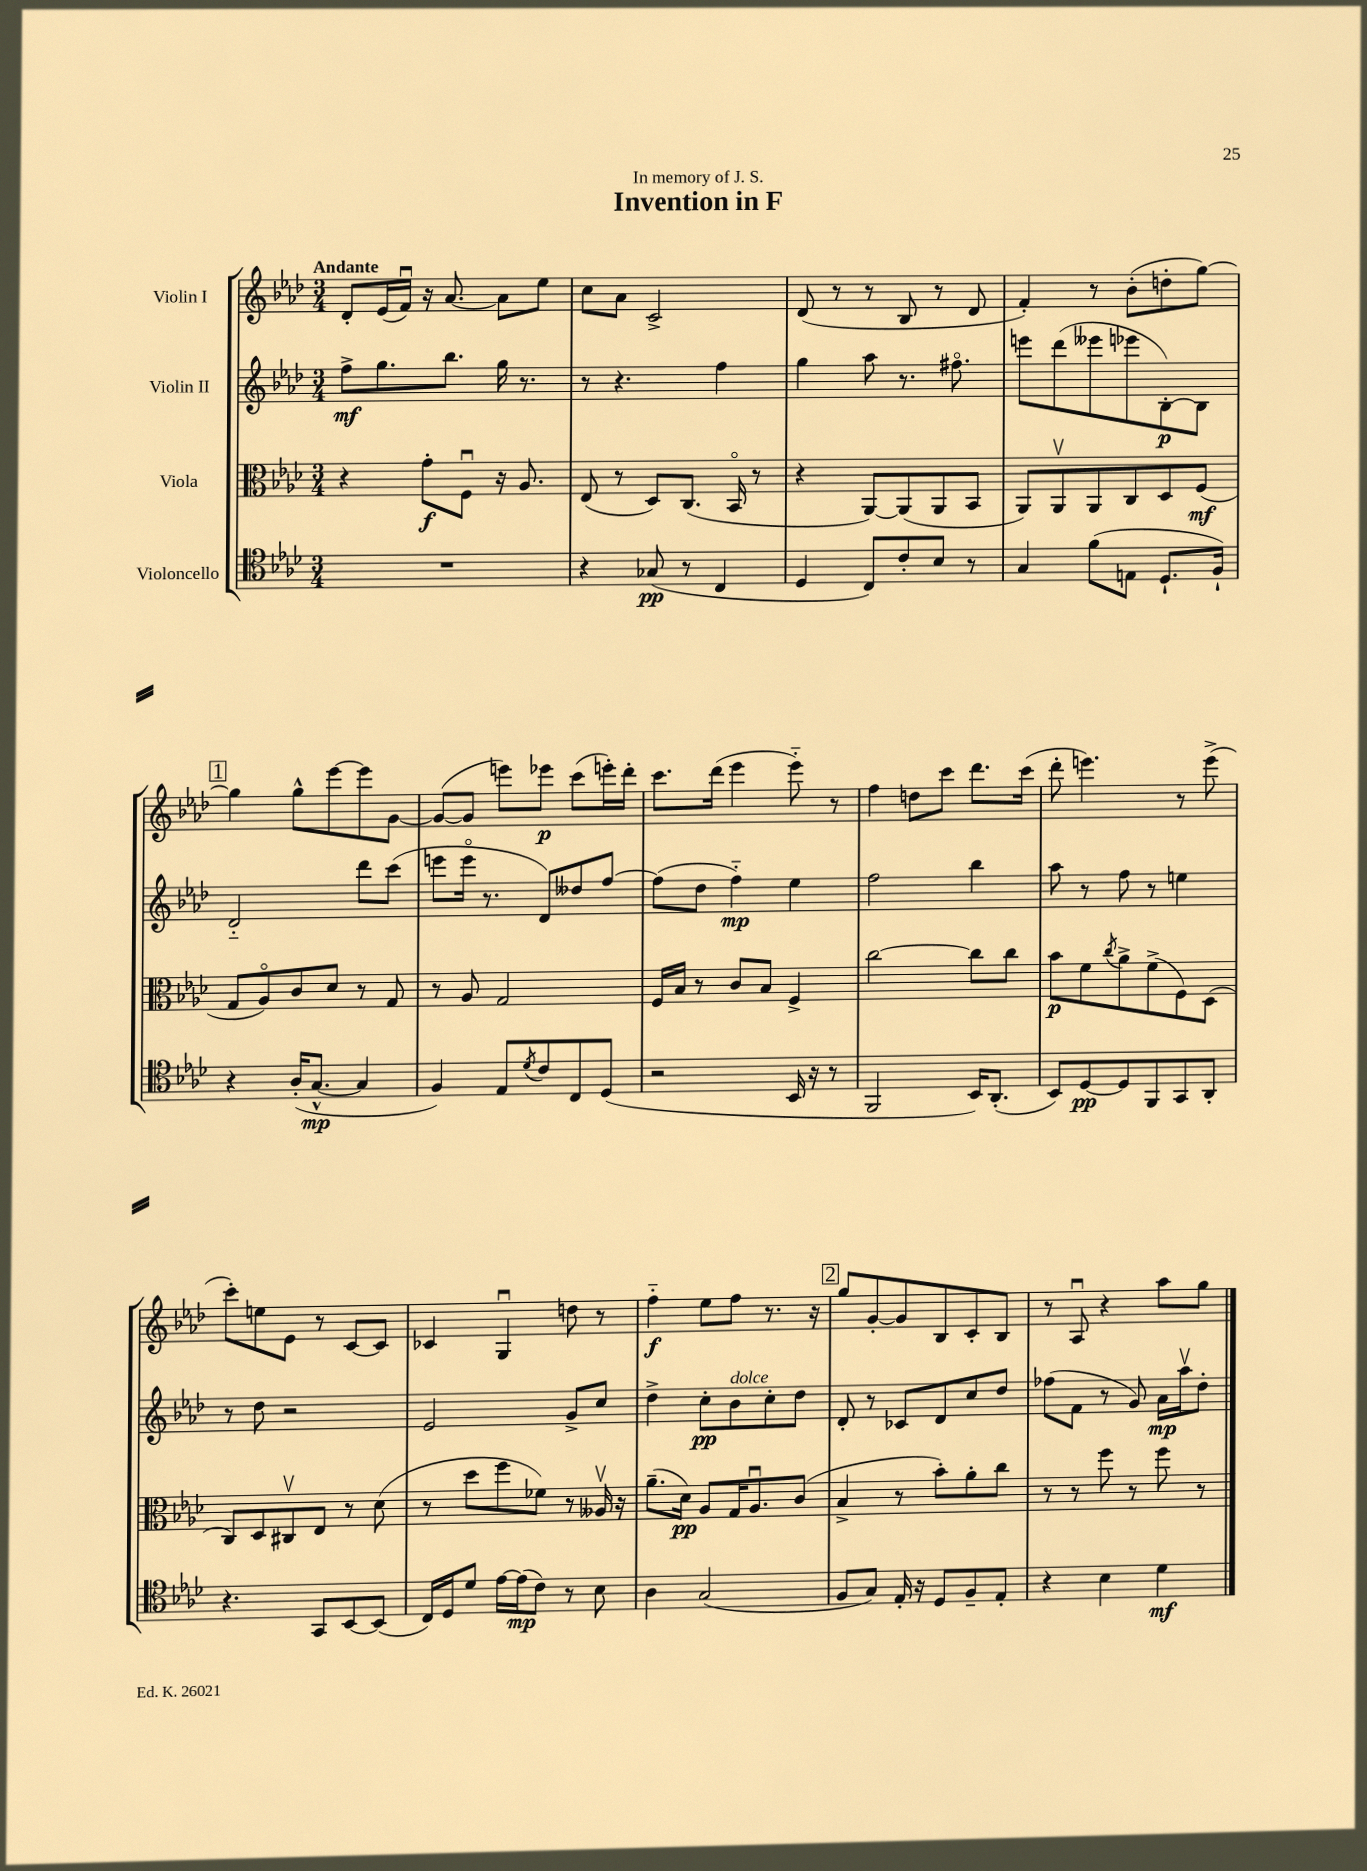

**kern	**kern	**kern	**kern
*staff4	*staff3	*staff2	*staff1
*clefC4	*clefC3	*clefG2	*clefG2
*k[b-e-a-d-]	*k[b-e-a-d-]	*k[b-e-a-d-]	*k[b-e-a-d-]
*M3/4	*M3/4	*M3/4	*M3/4
2.r	4r	8ff^	8d-'
.	.	8.gg	(16e-
.	.	.	16fu)
.	8g'	.	16r
.	.	8.bb-	[8.a-
.	8Fu	.	.
.	16r	16gg	8a-]
.	8.A-	8.r	.
.	.	.	8ee-
=	=	=	=
4r	(8E-	8r	8cc
.	8r	4.r	8a-
(8G-	8D-)	.	2c^
8r	(8.C	.	.
4C	.	4ff	.
.	16BB-o	.	.
.	8r	.	.
=	=	=	=
4D-	4r	4gg	(8d-
.	.	.	8r
8C)	[8AA-)	8aa-	8r
8c'	(8AA-]	8.r	8B-
8B-	8AA-	.	8r
.	.	8.ff#o	.
8r	8BB-	.	8d-
=	=	=	=
4G	8AA-)	8eee	4f')
.	8AA-v	(8ddd-	.
(8f	8AA-	8eee--	8r
8E	8C	8eee-	(8b-'
8.D-`	8D-	[8B-')	8dd'
.	(8F	8B-]	[8gg)
16F`)	.	.	.
=	=	=	=
4r	8G	2d-'~	4gg]
.	8A-o)	.	.
(16A-'	8c	.	8gg^^
[8.G^^	.	.	.
.	8d-	.	[8eee-
4G]	8r	8ddd-	8eee-]
.	8G	(8ccc	[8g
=	=	=	=
4F)	8r	8eee	(8g_
.	8A-	16eeeo	8g]
.	.	8.r	.
8E-	2G	.	8eee)
8qd-	.	.	.
8c	.	8d-)	8eee-
8C	.	8dd--	(8ccc
(8D-	.	[8ff	16eee')
.	.	.	16ddd-'
=	=	=	=
2r	16F	(8ff]	8.ccc
.	16B-	.	.
.	8r	8dd-	.
.	.	.	(16ddd-
.	8c	4ff'~)	4eee-
.	8B-	.	.
16BB-	4F^	4ee-	8eee-'~)
16r	.	.	.
8r	.	.	8r
=	=	=	=
2FF	[2cc	2ff	4ff
.	.	.	8dd
.	.	.	8ccc
16BB-)	8cc]	4bb-	8.ddd-
(8.AA-'	.	.	.
.	8cc	.	.
.	.	.	(16ccc
=	=	=	=
8BB-)	8b-	8aa-	8ddd-'
[8D-	8f	8r	4.eee)
.	8qcc	.	.
8D-]	8a-^	8ff	.
8FF	(8f^	8r	.
8GG	8F)	4ee	8r
8AA-'	(8D-	.	(8eee^
=	=	=	=
4.r	8C)	8r	8ccc')
.	8D-	8dd-	8ee
.	8C#v	2r	8e-
8GG	8E-	.	8r
[8BB-	8r	.	[8c
(8BB-]	(8d-	.	8c]
=	=	=	=
16C)	8r	2e-	4c-
16D-	.	.	.
8d-	8dd-	.	.
[16e-	8ff	.	4Gu
(16e-]	.	.	.
8c)	8f-)	.	.
8r	8r	8g^	8dd
8B-	16A--v	8cc	8r
.	16r	.	.
=	=	=	=
4A-	(8.a-~	4dd-^	4ff'~
.	16d-)	.	.
(2G	8A-	8cc'	8ee-
.	16G	8b-	8ff
.	8.A-u	.	.
.	.	8cc'	8.r
.	(8c	8dd-	.
.	.	.	16r
=	=	=	=
8F	4B-^	8d-'	8gg
8G)	.	8r	[8g'
16E-'	8r	8c-	8g]
16r	.	.	.
8D-	8b-')	8d-	8B-
8F~	8a-'	8cc	8c'
8E-'	8cc	8dd-	8B-
=	=	=	=
4r	8r	(8ff-	8r
.	8r	8f	8A-u
4B-	8ff	8r	4r
.	8r	8g)	.
4d-	8ff	16a-	8aa-
.	.	16aa-v	.
.	8r	8dd-'	8gg
==	==	==	==
*-	*-	*-	*-
